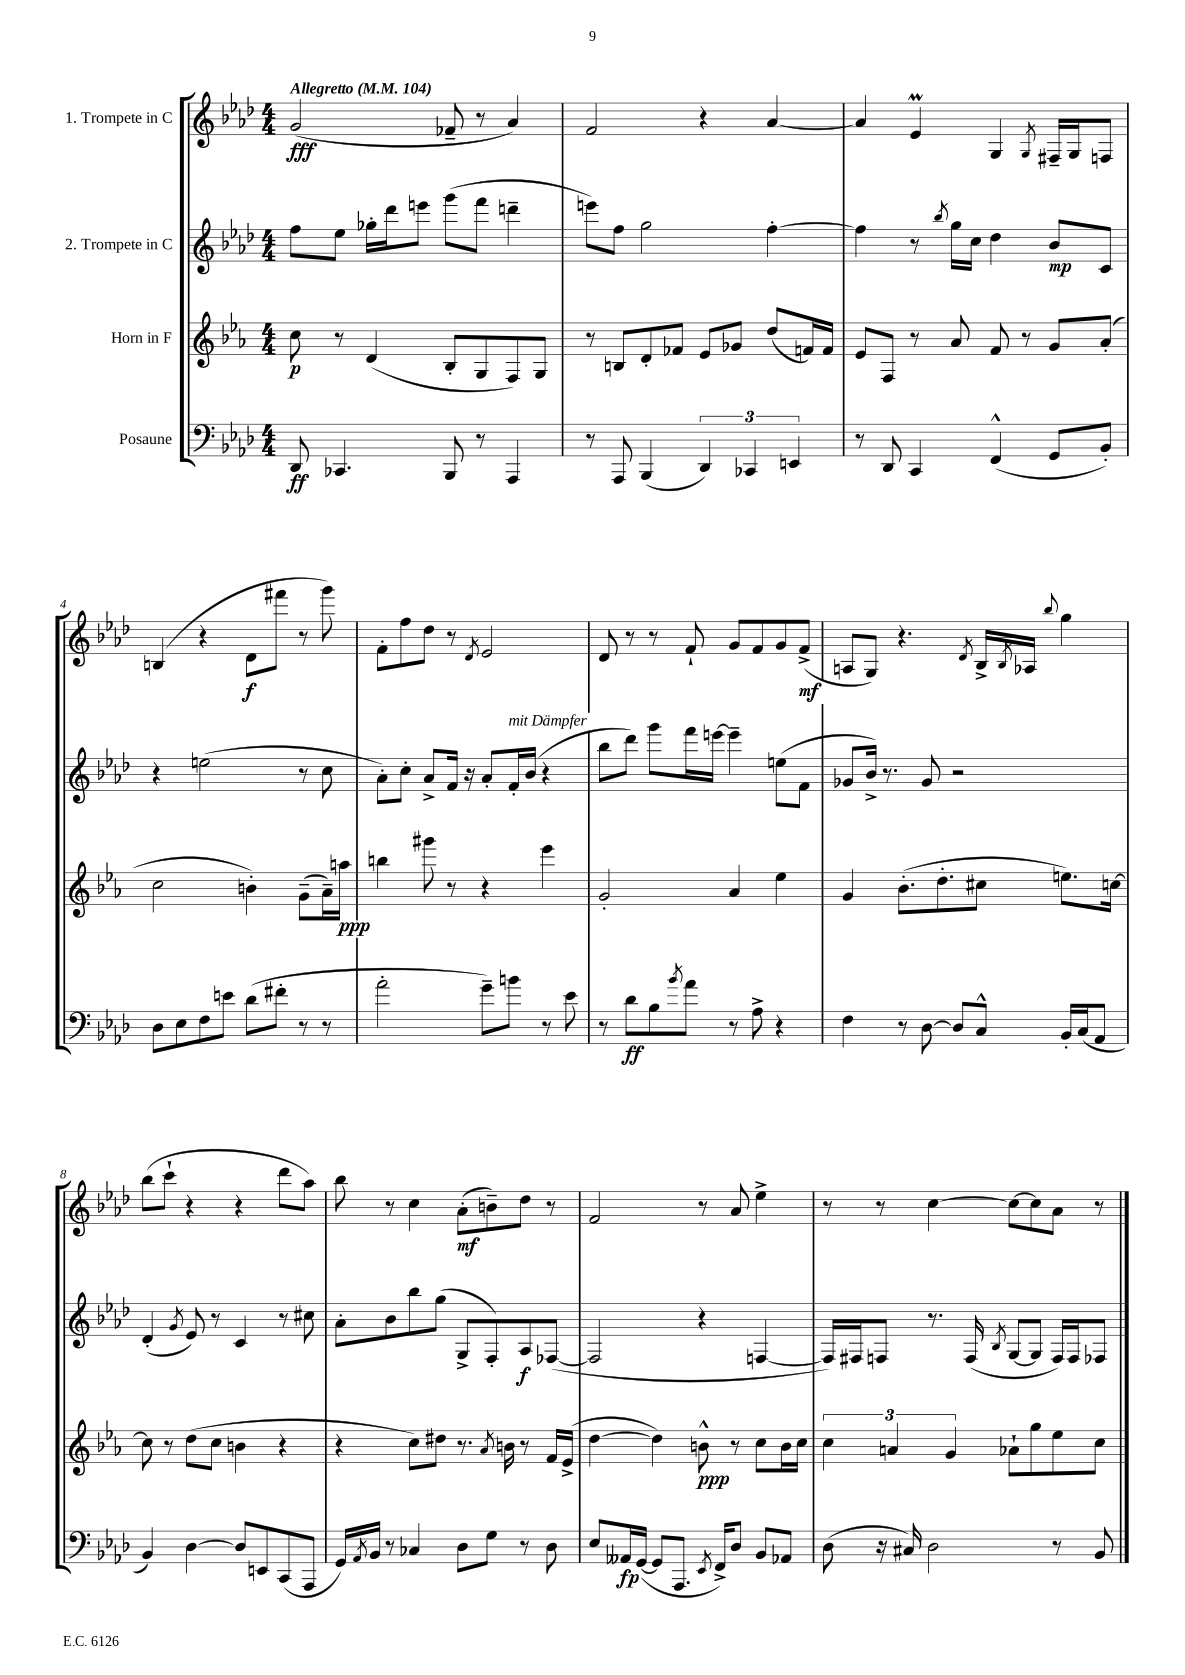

**kern	**dynam	**kern	**dynam	**kern	**dynam	**kern	**dynam
*part4	*part4	*part3	*part3	*part2	*part2	*part1	*part1
*staff4	*staff4	*staff3	*staff3	*staff2	*staff2	*staff1	*staff1
*I"Posaune	*	*I"Horn in F	*	*I"2. Trompete in C	*	*I"1. Trompete in C	*
*clefF4	*	*clefG2	*	*clefG2	*	*clefG2	*
*k[b-e-a-d-]	*	*k[b-e-a-]	*	*k[b-e-a-d-]	*	*k[b-e-a-d-]	*
*M4/4	*	*M4/4	*	*M4/4	*	*M4/4	*
*MM104	*	*MM104	*	*MM104	*	*MM104	*
=1	=1	=1	=1	=1	=1	=1	=1
!	!	!	!	!	!	!LO:TX:a:B:t=Allegretto	!
8DD-/	ff	8cc\	p	8ff\L	.	(2g/	fff
4.CC-X/	.	8r	.	8ee-\J	.	.	.
.	.	(4d/	.	16gg-X'\LL	.	.	.
.	.	.	.	16ddd-\J	.	.	.
.	.	.	.	8eeen\J	.	.	.
8BBB-/	.	8B-'/L	.	(8ggg\L	.	8f-X~/	.
8r	.	8G/	.	8fff\J	.	8r	.
4AAA-/	.	8F/)	.	4dddn~\	.	4a-/)	.
.	.	8G/J	.	.	.	.	.
=2	=2	=2	=2	=2	=2	=2	=2
8r	.	8r	.	8eeen\L)	.	2f/	.
8AAA-/	.	8Bn/L	.	8ff\J	.	.	.
(4BBB-/	.	8d'/	.	2gg\	.	.	.
.	.	8f-X/J	.	.	.	.	.
6DD-/)	.	8e-/L	.	.	.	4r	.
.	.	8g-X/J	.	.	.	.	.
6CC-X/	.	.	.	.	.	.	.
.	.	(8dd/L	.	[4ff'\	.	[4a-/	.
6EEn/	.	.	.	.	.	.	.
.	.	16fn/L)	.	.	.	.	.
.	.	16f/JJ	.	.	.	.	.
=3	=3	=3	=3	=3	=3	=3	=3
8r	.	8e-/L	.	4ff\]	.	4a-/]	.
8DD-/	.	8F/J	.	.	.	.	.
4CC/	.	8r	.	8r	.	4e-M/	.
.	.	.	.	8qbb-/	.	.	.
.	.	8a-/	.	16gg\LL	.	.	.
.	.	.	.	16cc\JJ	.	.	.
(4FF^^/	.	8f/	.	4dd-\	.	4G/	.
.	.	8r	.	.	.	.	.
.	.	.	.	.	.	8qG/	.
8GG/L	.	8g/L	.	8b-/L	mp	16F#X~/LL	.
.	.	.	.	.	.	16G/J	.
8BB-'/J)	.	(8a-'/J	.	8c/J	.	8Fn/J	.
!!LO:LB:g=z
=4	=4	=4	=4	=4	=4	=4	=4
8D-\L	.	2cc\	.	4r	.	(4Bn/	.
8E-\	.	.	.	.	.	.	.
8F\	.	.	.	(2een\	.	4r	.
8en\J	.	.	.	.	.	.	.
(8d-\L	.	4bn'\)	.	.	.	8d-\L	f
8f#X'\J	.	.	.	.	.	8fff#X\J	.
8r	.	(8g~\L	.	8r	.	8r	.
8r	.	16a-~\L)	.	8cc\	.	8ggg\)	.
.	.	16aan\JJ	ppp	.	.	.	.
=5	=5	=5	=5	=5	=5	=5	=5
2a-'\	.	4bbn\	.	8a-'\L)	.	8f'\L	.
.	.	.	.	8cc'\J	.	8ff\	.
.	.	8ggg#X\	.	8a-^/L	.	8dd-\J	.
.	.	8r	.	16f/Jk	.	8r	.
.	.	.	.	16r	.	.	.
.	.	.	.	.	.	8qd-/	.
8g~\L)	.	4r	.	8a-'/L	.	2e-/	.
!	!	!	!	!LO:TX:a:i:t=mit Dämpfer	!	!	!
8bn\J	.	.	.	16f'/L	.	.	.
.	.	.	.	(16b-/JJ	.	.	.
8r	.	4eee-\	.	4r	.	.	.
8e-\	.	.	.	.	.	.	.
=6	=6	=6	=6	=6	=6	=6	=6
8r	.	2g'/	.	8bb-\L	.	8d-/	.
8d-\L	ff	.	.	8ddd-\J)	.	8r	.
8B-\	.	.	.	8ggg\L	.	8r	.
8qb-/	.	.	.	.	.	.	.
8a-\J	.	.	.	16fff\L	.	8f`/	.
.	.	.	.	[16eeen\JJ	.	.	.
8r	.	4a-/	.	4eee~\]	.	8g/L	.
8A-^\	.	.	.	.	.	8f/	.
4r	.	4ee-\	.	(8een\L	.	8g/	.
.	.	.	.	8f\J	.	(8f^/J	mf
=7	=7	=7	=7	=7	=7	=7	=7
4F\	.	4g/	.	8g-X/L	.	8An/L	.
.	.	.	.	16b-^/Jk)	.	8G/J)	.
.	.	.	.	8.r	.	.	.
8r	.	(8.b-'\L	.	.	.	4.r	.
[8D-\	.	.	.	8g-/	.	.	.
.	.	8.dd'\	.	.	.	.	.
8D-/L]	.	.	.	2r	.	.	.
.	.	.	.	.	.	8qd-/	.
8C^^/J	.	8cc#X\J	.	.	.	16B-^/LL	.
.	.	.	.	.	.	8qB-/	.
.	.	.	.	.	.	16A-X/JJ	.
.	.	.	.	.	.	8qqbb-/	.
16BB-'/LL	.	8.een\L)	.	.	.	4gg\	.
(16C/J	.	.	.	.	.	.	.
8AA-/J	.	.	.	.	.	.	.
.	.	[16ccn\Jk	.	.	.	.	.
!!LO:LB:g=z
=8	=8	=8	=8	=8	=8	=8	=8
4BB-/)	.	8cc\]	.	(4d-'/	.	(8bb-\L	.
.	.	8r	.	.	.	8ccc`\J	.
.	.	.	.	8qg/	.	.	.
[4D-\	.	(8dd\L	.	8e-/)	.	4r	.
.	.	8cc\J	.	8r	.	.	.
8D-/L]	.	4bn\	.	4c/	.	4r	.
8EEn/	.	.	.	.	.	.	.
(8CC/	.	4r	.	8r	.	8ddd-\L	.
8AAA-/J	.	.	.	8cc#X\	.	8aa-\J)	.
=9	=9	=9	=9	=9	=9	=9	=9
16GG/LL)	.	4r	.	8a-'\L	.	8bb-\	.
8qAA-/	.	.	.	.	.	.	.
16BB-/JJ	.	.	.	.	.	.	.
8r	.	.	.	8b-\	.	8r	.
4C-X/	.	8cc\L)	.	8bb-\	.	4cc\	.
.	.	8dd#X\J	.	(8gg\J	.	.	.
8D-\L	.	8.r	.	8G^/L	.	(8a-'\L	mf
8G\J	.	.	.	8F'/)	.	8bn~\)	.
.	.	8qa-/	.	.	.	.	.
.	.	16bn\	.	.	.	.	.
8r	.	8r	.	8A-/	f	8dd-\J	.
8D-\	.	16f/LL	.	([8F-X/J	.	8r	.
.	.	(16e-^/JJ	.	.	.	.	.
=10	=10	=10	=10	=10	=10	=10	=10
8E-/L	.	[4dd\	.	2F-/]	.	2f/	.
16AA--X/L	fp	.	.	.	.	.	.
([16GG/JJ	.	.	.	.	.	.	.
8GG/L]	.	4dd\])	.	.	.	.	.
8.AAA-/J	.	.	.	.	.	.	.
.	.	8bn^^\	ppp	4r	.	8r	.
8qEE-/	.	.	.	.	.	.	.
16FF^/KL)	.	.	.	.	.	.	.
8D-/J	.	8r	.	.	.	8a-/	.
8BB-/L	.	8cc\L	.	[4Fn/	.	4ee-^\	.
8AA-X/J	.	16b\L	.	.	.	.	.
.	.	16cc\JJ	.	.	.	.	.
=11	=11	=11	=11	=11	=11	=11	=11
(8D-\	.	6cc\	.	16F/LL])	.	8r	.
.	.	.	.	16F#X/J	.	.	.
16r	.	.	.	8Fn/J	.	8r	.
.	.	6an/	.	.	.	.	.
16C#X/)	.	.	.	.	.	.	.
2D-\	.	.	.	8.r	.	[4cc\	.
.	.	6g/	.	.	.	.	.
.	.	.	.	(16F/	.	.	.
.	.	.	.	8qB-/	.	.	.
.	.	8a-X`\L	.	[8G/L	.	8cc\L_	.
.	.	8gg\	.	8G/J]	.	8cc\]	.
8r	.	8ee-\	.	16F/LL)	.	8a-\J	.
.	.	.	.	16F/J	.	.	.
8BB-/	.	8cc\J	.	8F-X/J	.	8r	.
==	==	==	==	==	==	==	==
*-	*-	*-	*-	*-	*-	*-	*-
